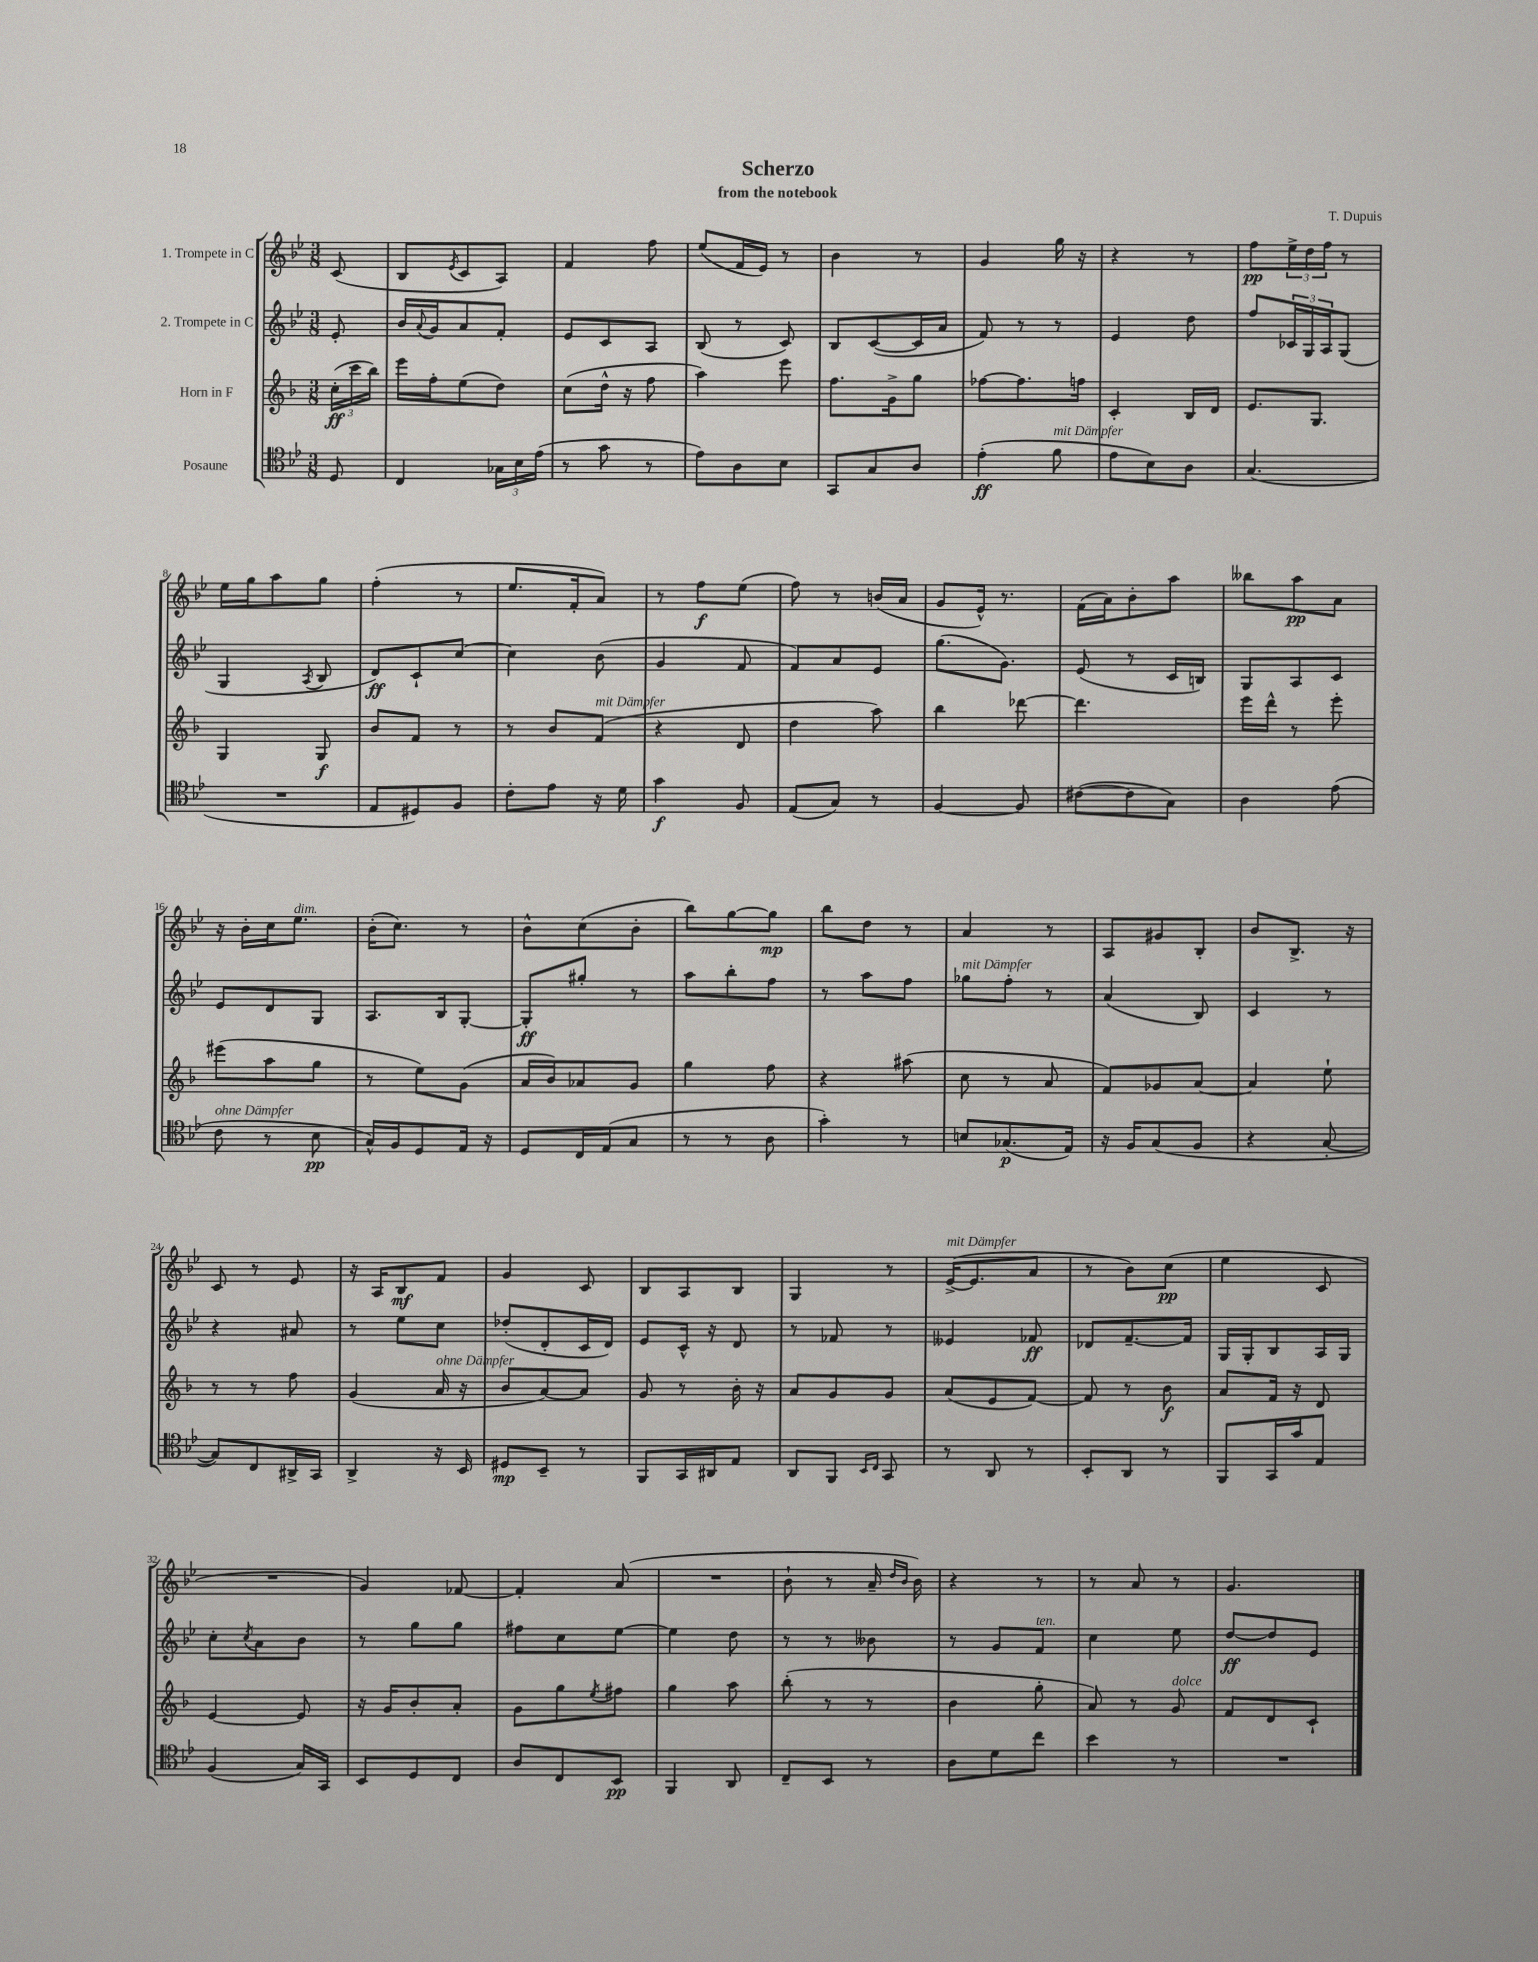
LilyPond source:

\header { title = "Scherzo" composer = "T. Dupuis" subtitle = "from the notebook" }
<<
\new StaffGroup <<
\new Staff = "s0" \with { instrumentName = "1. Trompete in C" } {
    \clef treble \key bes \major \numericTimeSignature \time 3/8 \partial 8
    c'8( |
    bes8 \acciaccatura { ees'8 } c'8 a8) |
    f'4 f''8 |
    ees''8( f'16 ees'16) r8 |
    bes'4 r8 |
    g'4 g''16 r16 |
    r4 r8 |
    f''8\pp \tuplet 3/2 { ees''16-> d''16 f''16 } r8 |
    ees''16 g''16 a''8 g''8 |
    f''4-.( r8 |
    ees''8. f'16-. a'8) |
    r8 f''8\f ees''8( |
    f''8) r8 b'16( a'16 |
    g'8 ees'16-^) r8. |
    f'16( a'16) bes'8-. a''8 |
    beses''8 a''8\pp a'8 |
    r16 bes'16-. c''16 ees''8.^\markup { \italic "dim." } |
    bes'16-.( c''8.) r8 |
    bes'8-^ c''8( bes'8-. |
    bes''8) g''8~ g''8\mp |
    bes''8 d''8 r8 |
    a'4 r8 |
    a8 gis'8 bes8-. |
    bes'8 bes8.-> r16 |
    c'8 r8 ees'8 |
    r16 a16 bes8\mf f'8 |
    g'4 c'8 |
    bes8 a8 bes8 |
    g4 r8 |
    ees'16~->^\markup { \italic "mit Dämpfer" }( ees'8. a'8 |
    r8 bes'8) c''8\pp( |
    ees''4 c'8 |
    R4. |
    g'4) fes'8~ |
    fes'4-. a'8( |
    R4. |
    bes'8-! r8 a'16-- \grace { d''16 bes'16 } bes'16) |
    r4 r8 |
    r8 a'8 r8 |
    g'4. \bar "|." |
}
\new Staff = "s1" \with { instrumentName = "2. Trompete in C" } {
    \clef treble \key bes \major \numericTimeSignature \time 3/8 \partial 8
    ees'8-. |
    bes'16 \appoggiatura { a'8 } g'16 a'8 f'8-. |
    ees'8 c'8 a8 |
    bes8( r8 c'8) |
    bes8 c'8~( c'16 a'16 |
    f'8) r8 r8 |
    ees'4 d''8 |
    f''8 \tuplet 3/2 { ces'16 g16 a16 } g8( |
    g4 \acciaccatura { a8 } bes8 |
    d'8\ff) c'8-! c''8~ |
    c''4 bes'8( |
    g'4 f'8 |
    f'8) a'8 ees'8 |
    g''8.( g'8.) |
    ees'8( r8 c'16 b16) |
    g8 a8 c'8 |
    ees'8 d'8 g8 |
    a8. bes16 g8~-. |
    g8-.\ff gis''8-. r8 |
    a''8 bes''8-. f''8 |
    r8 a''8 f''8 |
    ges''8^\markup { \italic "mit Dämpfer" } f''8-. r8 |
    a'4( bes8) |
    c'4 r8 |
    r4 ais'8 |
    r8 ees''8 c''8 |
    des''8-.( d'8-. c'16 d'16) |
    ees'8 c'16-^ r16 d'8 |
    r8 fes'8 r8 |
    eeses'4 fes'8\ff |
    des'8 f'8.~-- f'16 |
    g16 g16-. bes8 a16 g16 |
    c''8-. \acciaccatura { c''8 } a'8 bes'8 |
    r8 g''8 g''8 |
    fis''8 c''8 ees''8~ |
    ees''4 d''8 |
    r8 r8 beses'8 |
    r8 g'8 f'8^\markup { \italic "ten." } |
    c''4 ees''8 |
    d''8~\ff d''8 ees'8 \bar "|." |
}
\new Staff = "s2" \with { instrumentName = "Horn in F" } {
    \clef treble \key f \major \numericTimeSignature \time 3/8 \partial 8
    \tuplet 3/2 { c''16-.\ff( c'''16 bes''16) } |
    e'''16 f''16-. e''8( d''8) |
    c''8( d''16-^ r16 f''8 |
    a''4) e'''8 |
    f''8. g'16-> g''8 |
    fes''8~ fes''8. f''16 |
    c'4-. bes16 d'16 |
    e'8. g8. |
    g4 g8\f |
    bes'8 f'8 r8 |
    r8 bes'8 f'8^\markup { \italic "mit Dämpfer" }( |
    r4 d'8 |
    d''4 a''8) |
    bes''4 des'''8~ |
    des'''4. |
    e'''16 d'''16-^ r8 e'''8-. |
    eis'''8( a''8 g''8 |
    r8 e''8) g'8( |
    a'16 bes'16) aes'8 g'8 |
    g''4 f''8 |
    r4 ais''8( |
    c''8 r8 a'8 |
    f'8) ges'8 a'8~ |
    a'4 e''8-! |
    r8 r8 f''8 |
    g'4( a'16^\markup { \italic "ohne Dämpfer" } r16 |
    bes'8 a'8~) a'8 |
    g'8 r8 bes'16-. r16 |
    a'8 g'8 g'8 |
    a'8( e'8 f'8~) |
    f'8 r8 bes'8\f |
    a'8 f'16 r16 d'8 |
    e'4~ e'8 |
    r16 g'16 bes'8-. a'8-. |
    g'8 g''8 \acciaccatura { e''8 } fis''8 |
    g''4 a''8 |
    bes''8-.( r8 r8 |
    bes'4 g''8-. |
    a'8) r8 g'8^\markup { \italic "dolce" } |
    f'8 d'8 c'8-! \bar "|." |
}
\new Staff = "s3" \with { instrumentName = "Posaune" } {
    \clef tenor \key bes \major \numericTimeSignature \time 3/8 \partial 8
    d8 |
    c4 \tuplet 3/2 { ges16 bes16 ees'16( } |
    r8 g'8 r8 |
    ees'8) a8 bes8 |
    g,8 g8 a8 |
    ees'4-.\ff( f'8^\markup { \italic "mit Dämpfer" } |
    ees'8 bes8) a8 |
    g4.( |
    R4. |
    ees8 dis8) f8 |
    c'8-. ees'8 r16 d'16 |
    g'4\f f8 |
    ees8( g8) r8 |
    f4~ f8 |
    cis'8~( cis'8 g8) |
    a4 ees'8( |
    c'8^\markup { \italic "ohne Dämpfer" } r8 bes8\pp |
    g16-^) f16 d8 ees16 r16 |
    d8 c16 ees16( g8 |
    r8 r8 a8 |
    g'4-.) r8 |
    b8 ges8.\p( ees16) |
    r16 f16 g8( f8 |
    r4 g8~-. |
    g8) c8 ais,16-> g,16 |
    a,4-> r16 bes,16 |
    dis8\mp bes,8-- r8 |
    f,8 g,16 ais,16 ees8 |
    a,8 f,8 \grace { bes,16 c16 } g,8 |
    r8 a,8 r8 |
    bes,8-. a,8 r8 |
    f,8 g,16 g'16 ees8 |
    f4( g16) g,16 |
    bes,8 d8 c8 |
    a8 c8 bes,8\pp |
    f,4 a,8 |
    c8-- bes,8 r8 |
    a8 d'8 c''8 |
    bes'4 r8 |
    R4. \bar "|." |
}
>>
>>
